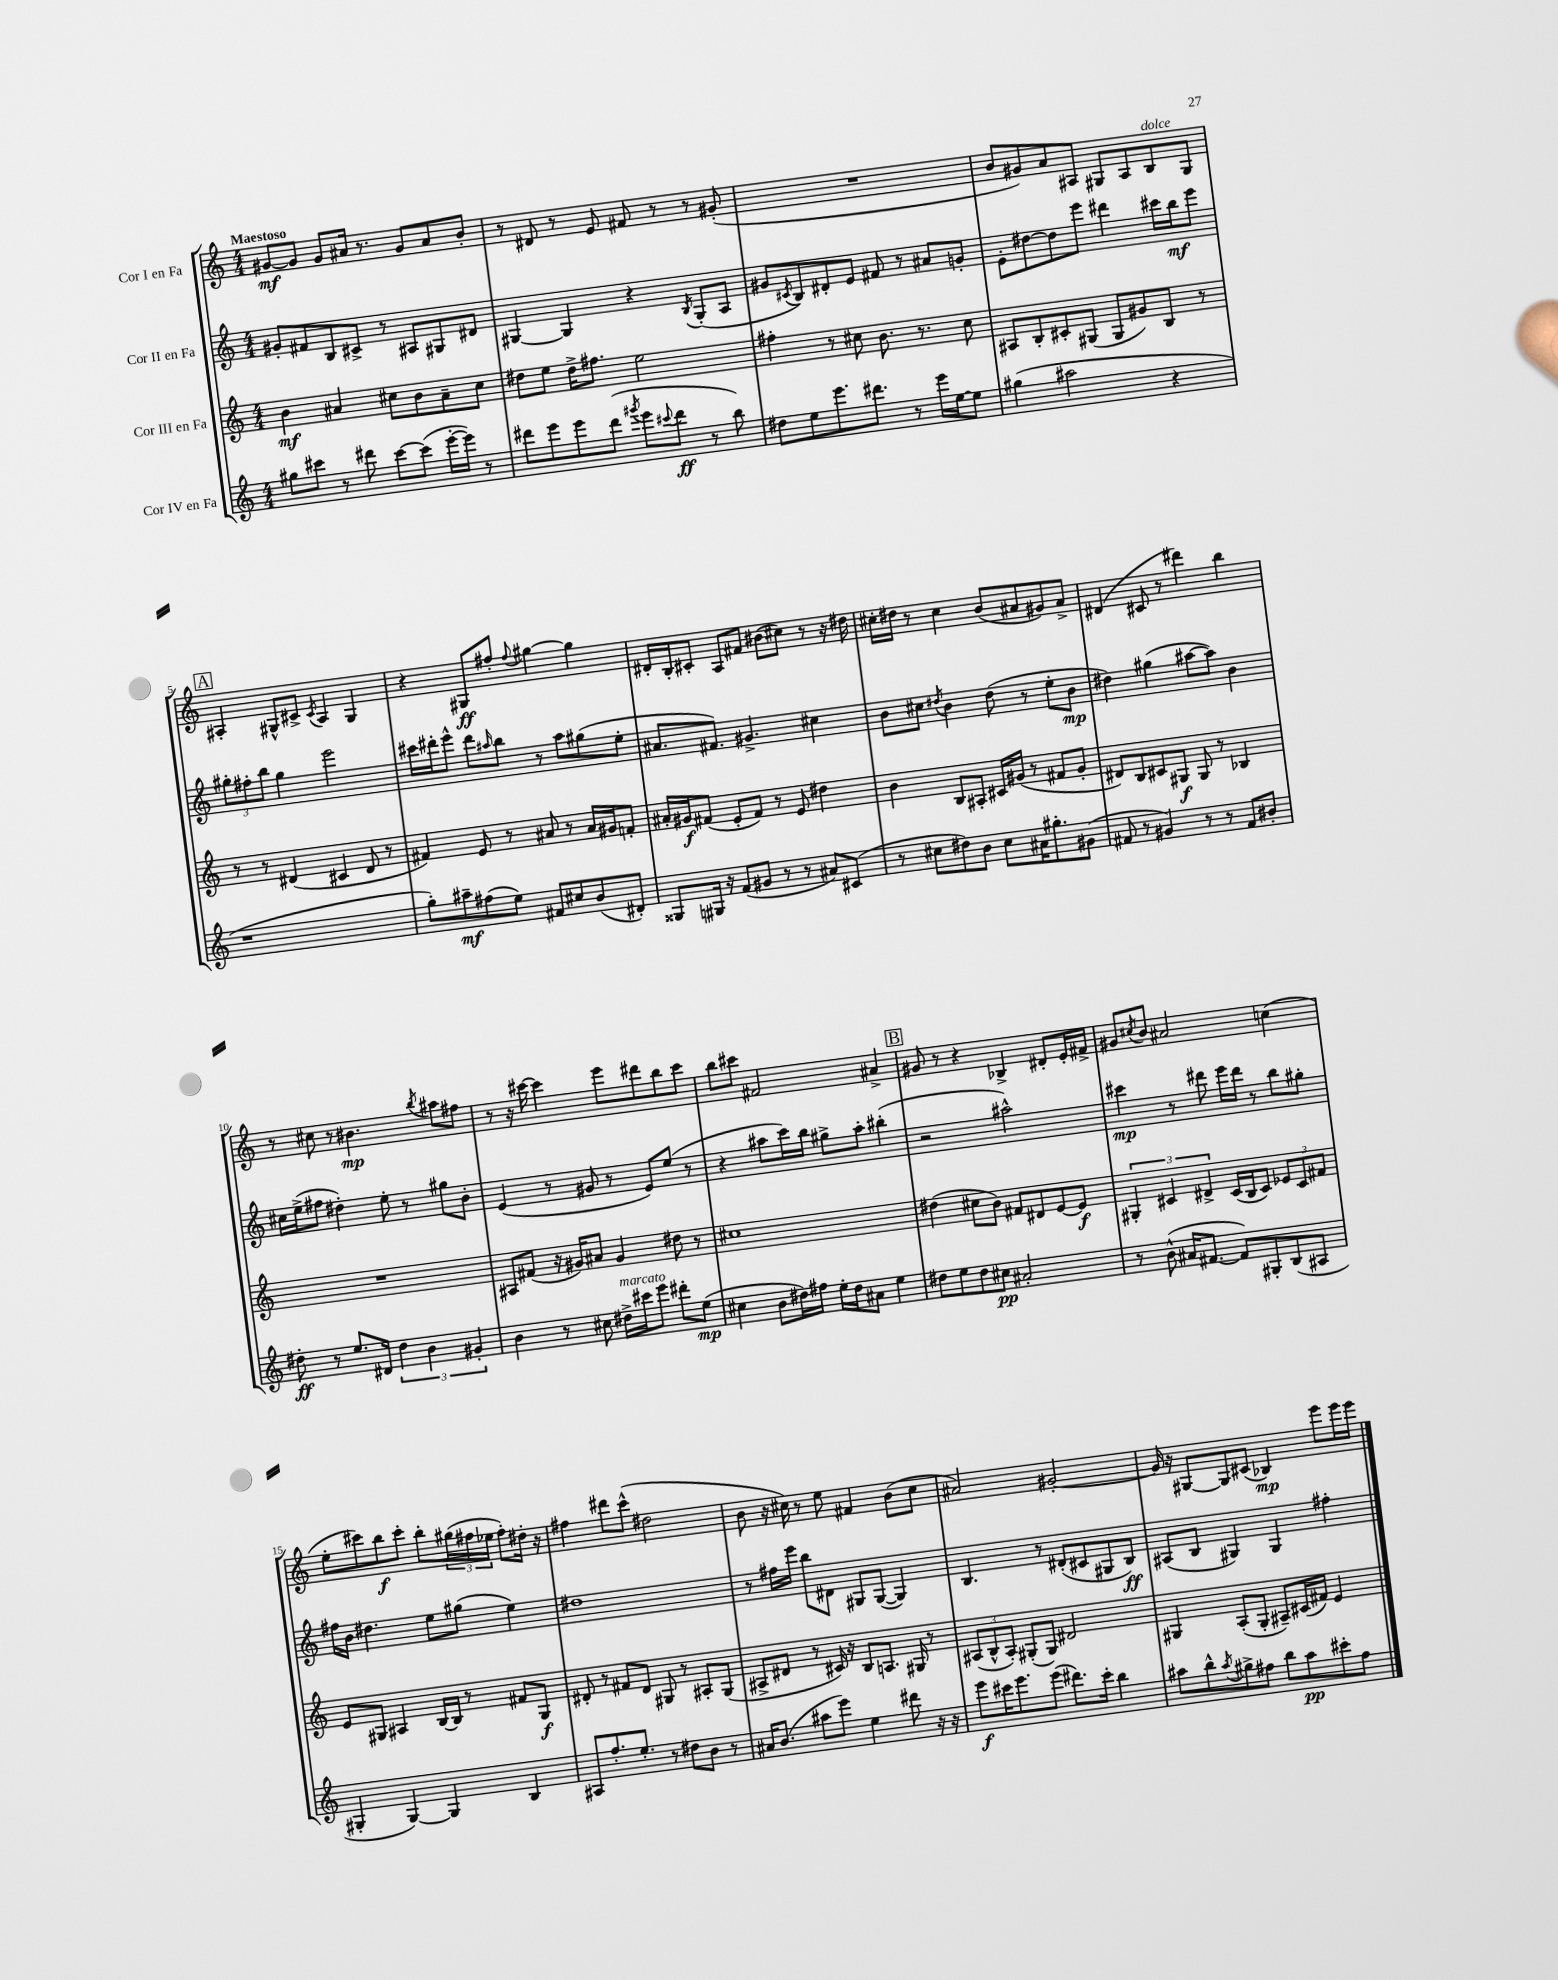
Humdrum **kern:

**kern	**dynam	**kern	**dynam	**kern	**dynam	**kern	**dynam
*part4	*part4	*part3	*part3	*part2	*part2	*part1	*part1
*staff4	*staff4	*staff3	*staff3	*staff2	*staff2	*staff1	*staff1
*I"Cor IV en Fa	*	*I"Cor III en Fa	*	*I"Cor II en Fa	*	*I"Cor I en Fa	*
*clefG2	*	*clefG2	*	*clefG2	*	*clefG2	*
*k[]	*	*k[]	*	*k[]	*	*k[]	*
*M4/4	*	*M4/4	*	*M4/4	*	*M4/4	*
=1	=1	=1	=1	=1	=1	=1	=1
!	!	!	!	!	!	!LO:TX:a:B:t=Maestoso	!
8gg#X\L	.	4b\	mf	8g#X'/L	.	[8g#X/L	mf
8ccc#X\J	.	.	.	8f#X/	.	8g#/J]	.
8r	.	4a#X/	.	8B/	.	8g#/L	.
8ddd#X\	.	.	.	8c#X^/J	.	16a#X/Jk	.
.	.	.	.	.	.	8.r	.
[8ccc#\L	.	8cc#X\L	.	8r	.	.	.
(8ccc#\J]	.	8b\	.	8A#X/L	.	8g#/L	.
[16eee'\LL	.	8a#~\	.	8G#X/	.	8a#/	.
16eee\JJ])	.	.	.	.	.	.	.
8r	.	8cc#\J	.	8d#X/J	.	8b'/J	.
=2	=2	=2	=2	=2	=2	=2	=2
8ddd#X\L	.	8dd#X\L	.	[4G#X/	.	8r	.
8eee\	.	8ee\J	.	.	.	8d#X/	.
8eee\	.	16dd#^\KL	.	4G#/]	.	8r	.
.	.	8.ff#X\J	.	.	.	.	.
(8ddd#\J	.	.	.	.	.	8e/	.
8qggg#X/	.	.	.	.	.	.	.
8eee\L	.	2ee\	.	4r	.	8f#X/	.
8qqccc#X/	.	.	.	.	.	.	.
8ddd#\J	ff	.	.	.	.	8r	.
.	.	.	.	8qB/	.	.	.
8r	.	.	.	(8G#'/L	.	8r	.
8bb\)	.	.	.	8A/J	.	(8g#X'/	.
=3	=3	=3	=3	=3	=3	=3	=3
8dd#X\L	.	4ff#X'\	.	8g#X/L	.	1r	.
.	.	.	.	8qc#X/	.	.	.
8ee\	.	.	.	8B/)	.	.	.
8.eee\	.	8r	.	8d#X'/	.	.	.
.	.	8cc#X\	.	8e/J	.	.	.
8.ddd#X\J	.	.	.	.	.	.	.
.	.	8.b\	.	8f#X/	.	.	.
8r	.	.	.	8r	.	.	.
.	.	8.r	.	.	.	.	.
16eee\LL	.	.	.	8a#X/L	.	.	.
[16ee\J	.	.	.	.	.	.	.
8ee\J]	.	8cc#\	.	8gn'/J	.	.	.
=4	=4	=4	=4	=4	=4	=4	=4
(4gg#X\	.	8A#X/L	.	8e'\L	.	8b/L	.
.	.	8B'/	.	[8dd#X\	.	8g#X/)	.
2aa#X\	.	8c#X'/	.	8dd#\]	.	8a/	.
.	.	(8G#X/J	.	8eee\J	.	8A#X/J	.
.	.	8G#/L	.	4ddd#X\	.	8G#X/L	.
.	.	8g#X/)	.	.	.	8A#/	.
!	!	!	!	!	!	!LO:TX:a:i:t=dolce	!
4r	.	8B/J	.	16ccc#X\LL	.	8B/	.
.	.	.	.	16bb\J	mf	.	.
.	.	8r	.	8eee\J	.	8G#/J	.
!!LO:LB:g=z
!!LO:REH:place=s1:t=A
=5	=5	=5	=5	=5	=5	=5	=5
1r	.	8r	.	12gg#X'\L	.	4A#X'/	.
.	.	.	.	12ff#X'\	.	.	.
.	.	8r	.	.	.	.	.
.	.	.	.	12bb\J	.	.	.
.	.	(4d#X/	.	4gg#\	.	8G#X^^/L	.
.	.	.	.	.	.	8c#X^/J	.
.	.	.	.	.	.	8qc#/	.
.	.	4c#X/	.	2eee\	.	4A#/	.
.	.	8d#/	.	.	.	4G#/	.
.	.	8r	.	.	.	.	.
=6	=6	=6	=6	=6	=6	=6	=6
8gg'\L)	.	4f#X/)	.	16ccc#X\LL	.	4r	.
.	.	.	.	16ddd#X'\J	.	.	.
8aa#X~\	mf	.	.	8eee^^\J	.	.	.
(8ff#X\	.	8e/	.	8ddd#\L	.	8G#X/L	ff
.	.	.	.	16qqaa#X/	.	.	.
8ee\J)	.	8r	.	8bb\J	.	8ff#X'/J	.
.	.	.	.	.	.	8qqff#/	.
8f#X/L	.	8a#X/	.	8r	.	[4gg#X\	.
8cc#X/	.	8r	.	8aa#\L	.	.	.
(8b/	.	16a#/LL	.	(8gg#X\	.	4gg#\]	.
.	.	16g#X/J	.	.	.	.	.
8d#X'/J)	.	8fn'/J	.	8ee'\J	.	.	.
=7	=7	=7	=7	=7	=7	=7	=7
8G##X/L	.	16a#X'/LL	.	8.a#X/L	.	16d#X'/LL	.
.	.	16g#X/J	f	.	.	16B'/J	.
16G#X/Jk	.	(8f#X/J	.	.	.	8c#X'/J	.
16r	.	.	.	8.f#X/J)	.	.	.
(8f/L	.	8e'/L	.	.	.	8A/L	.
8g#X/J	.	8f#/J)	.	4.g#X^/	.	8f#X/J	.
8r	.	8r	.	.	.	(8b#X\L	.
8r	.	8e/	.	.	.	8cc#X\J)	.
8a#X/L)	.	4dd#X\	.	4cc#X\	.	8r	.
(8c#X/J	.	.	.	.	.	16r	.
.	.	.	.	.	.	16dd#X\	.
=8	=8	=8	=8	=8	=8	=8	=8
8r	.	4b\	.	8b\L	.	16cc#X'\LL	.
.	.	.	.	.	.	16dd#X\JJ	.
8cc#X\L	.	.	.	8cc#X\J	.	8r	.
.	.	.	.	8qdd#X/	.	.	.
8dd#X\)	.	8B/L	.	4b\	.	4cc#\	.
8b\J	.	8A#X'/J	.	.	.	.	.
8cc#\L	.	16c#X/LL	.	(8dd#\	.	(8b/L	.
.	.	(16g#X/JJ	.	.	.	.	.
16a#X\K	.	8r	.	8r	.	8a#X/	.
8.gg#X'\	.	.	.	.	.	.	.
.	.	8f#X/L	.	8ee'\L	.	8g#X/)	.
(8g#X\J	.	8g#'/J	.	8b\J	mp	8a#^/J	.
=9	=9	=9	=9	=9	=9	=9	=9
8f#X/	.	8d#X/L)	.	4dd#X\)	.	(4d#X/	.
8r	.	8B/	.	.	.	.	.
4g#X/)	.	8c#X/	.	(4gg#X\	.	8c#X/	.
.	.	8G#X/J	f	.	.	8r	.
8r	.	8G#/	.	[8aa#X\L	.	4ddd#X\)	.
8r	.	8r	.	8aa#\J])	.	.	.
8f#/L	.	4B-X/	.	4b\	.	4bb\	.
8b#X'/J	.	.	.	.	.	.	.
!!LO:LB:g=z
=10	=10	=10	=10	=10	=10	=10	=10
8dd#X'\	ff	1r	.	16cc#X\LL	.	8r	.
.	.	.	.	(16ee^\J	.	.	.
8r	.	.	.	8ff#X\J	.	8cc#X\	.
8.ee/L	.	.	.	4dd#X'\)	.	8r	.
.	.	.	.	.	.	4.b#X\	mp
16d#X/Jk	.	.	.	.	.	.	.
6dd#\	.	.	.	8ee'\	.	.	.
.	.	.	.	8r	.	.	.
6b\	.	.	.	.	.	.	.
.	.	.	.	.	.	8qbb/	.
.	.	.	.	8gg#X\L	.	8aa#X\L	.
6g#X'/	.	.	.	.	.	.	.
.	.	.	.	8b'\J	.	8ff#X\J	.
=11	=11	=11	=11	=11	=11	=11	=11
4b\	.	8A#X/L	.	(4e/	.	8r	.
.	.	(8f#X/J	.	.	.	16r	.
.	.	.	.	.	.	[16ccc#X\	.
8r	.	16r	.	8r	.	4ccc#\]	.
.	.	16g#X/KL)	.	.	.	.	.
8cc#X\	.	8a#X/J	.	8g#X/	.	.	.
!LO:TX:a:i:t=marcato	!	!	!	!	!	!	!
16dd#X^\LL	.	4g#/	.	8r	.	8eee\L	.
16ccc#X\J	.	.	.	.	.	.	.
8eee\J	.	.	.	8e/L)	.	8ddd#X\	.
8ddd#X'\L	.	8dd#X\	.	(8ee/J	.	8bb\	.
(8ee\J	mp	8r	.	8r	.	8ccc#\J	.
=12	=12	=12	=12	=12	=12	=12	=12
4cc#X\	.	1cc#X	.	4r	.	8bb\L	.
.	.	.	.	.	.	8ccc#X\J	.
8b\L	.	.	.	8aa#X\L	.	2f#X/	.
16dd#X\L)	.	.	.	16ccc\L)	.	.	.
16ff#X\JJ	.	.	.	16bb\JJ	.	.	.
16ee'\LL	.	.	.	8gg#X^\L	.	.	.
16dd#\J	.	.	.	.	.	.	.
8a#X\J	.	.	.	8aa#'\J	.	.	.
4ee\	.	.	.	(4bb#X'\	.	4a#X^/	.
!!LO:REH:place=s1:t=B
=13	=13	=13	=13	=13	=13	=13	=13
8dd#X\L	.	(4dd#X\	.	2r	.	8g#X/	.
8ee\	.	.	.	.	.	8r	.
8dd#\	.	8cc#X\L	.	.	.	4r	.
8cc#X\J	pp	8b\J)	.	.	.	.	.
2a#X'/	.	8f#X/L	.	2aa#X^^\)	.	4B-X^/	.
.	.	8d#X/	.	.	.	.	.
.	.	[8e/	.	.	.	8d#X'/L	.
.	.	8e/J]	f	.	.	16e'/L	.
.	.	.	.	.	.	16f#X^/JJ	.
=14	=14	=14	=14	=14	=14	=14	=14
8r	.	6G#X'/	.	4ccc#X\	mp	8g#X/L	.
.	.	.	.	.	.	8qcc#X/	.
(8b^^\	.	.	.	.	.	8b/J	.
.	.	6c#X/	.	.	.	.	.
16a#X/KL	.	.	.	8r	.	2a#X/	.
[8.f#X/J	.	.	.	.	.	.	.
.	.	6d#X^/	.	.	.	.	.
.	.	.	.	8ddd#X\	.	.	.
8f#/L])	.	(16c#/LL	.	16eee\LL	.	.	.
.	.	16B/J	.	16ddd#\JJ	.	.	.
8G#X'/	.	8c#/J)	.	8r	.	.	.
(8B/	.	12e-X/L	.	8bb\L	.	(4ccn\	.
.	.	12c#/	.	.	.	.	.
8A#X/J	.	.	.	8gg#X'\J	.	.	.
.	.	12f#X/J	.	.	.	.	.
!!LO:LB:g=z
=15	=15	=15	=15	=15	=15	=15	=15
4G#X'/	.	8e/L	.	16ff#X\LL	.	8ee'\L	.
.	.	.	.	16b\JJ	.	.	.
.	.	8G#X/J	.	4.dd#X\	.	8ccc#X\)	.
[4G#/)	.	4A#X/	.	.	.	8bb\	f
.	.	.	.	.	.	8ccc#'\J	.
4G#/]	.	[16B/LL	.	8ee\L	.	8bb'\L	.
.	.	16B/JJ]	.	.	.	.	.
.	.	8r	.	(8gg#X\J	.	(24gg#X\L	.
.	.	.	.	.	.	24ff#X\	.
.	.	.	.	.	.	24ee-X\JJ	.
4B/	.	8f#X/L	.	4ee\)	.	8ff#'\L)	.
.	.	8G#/J	f	.	.	16dd#X'\Jk	.
.	.	.	.	.	.	16r	.
=16	=16	=16	=16	=16	=16	=16	=16
8A#X/L	.	8d#X'/	.	1dd#X	.	4ff#X\	.
8.ff'/	.	8r	.	.	.	.	.
.	.	8f#X/L	.	.	.	8ddd#X\L	.
8.ee'/J	.	.	.	.	.	.	.
.	.	8d#/J	.	.	.	(8ccc^^\J	.
8r	.	8G#X/	.	.	.	2dd#X\	.
8dd#X\L	.	8r	.	.	.	.	.
8b\J	.	8A#X'/L	.	.	.	.	.
8r	.	(8G#/J	.	.	.	.	.
=17	=17	=17	=17	=17	=17	=17	=17
16a#X/KL	.	8A#X^/L	.	8r	.	8b\	.
(8.b/J	.	.	.	.	.	.	.
.	.	8d#X/J	.	16ff#X\LL	.	16r	.
.	.	.	.	16eee\JJ	.	16cc#X\)	.
8aa#X\L	.	8r	.	8bb\L	.	8r	.
8eee\J)	.	16c#X/)	.	8d#X\J	.	8ee\	.
.	.	16r	.	.	.	.	.
4ee\	.	8B/L	.	8G#X/L	.	4f#X/	.
.	.	8.An/J	.	([8G#/J	.	.	.
8ddd#X\	.	.	.	4G#/])	.	(8b\L	.
.	.	16G#X/	.	.	.	.	.
16r	.	8r	.	.	.	8cc#\J	.
16r	.	.	.	.	.	.	.
=18	=18	=18	=18	=18	=18	=18	=18
8eee\L	f	(12A#X/L	.	4.B/	.	2a#X/)	.
.	.	12B^^/	.	.	.	.	.
16ccc#X\K	.	.	.	.	.	.	.
.	.	12A#'/J)	.	.	.	.	.
8.eee\	.	.	.	.	.	.	.
.	.	(8G#X'/L	.	.	.	.	.
(8eee\J	.	8G#/J)	.	8r	.	.	.
8.ddd#X\L)	.	2d#X/	.	(8d#X'/L	.	[2g#X'/	.
.	.	.	.	8c#X/	.	.	.
16ccc#'\Jk	.	.	.	.	.	.	.
4bb\	.	.	.	8G#X/	.	.	.
.	.	.	.	8B/J)	ff	.	.
=19	=19	=19	=19	=19	=19	=19	=19
8aa#X\L	.	4G#X/	.	(8A#X/L	.	16g#/]	.
.	.	.	.	.	.	16r	.
8bb^^\	.	.	.	8B/J	.	[8G#X/L	.
8qaa#/	.	.	.	.	.	.	.
8gg#X^\	.	(8A'/L	.	4G#X/)	.	8G#/]	.
8ff#X\J	.	8G#'/J	.	.	.	(8c#X/J	.
8bb\L	.	8A#X~/L)	.	4G#/	.	4B-X/)	mp
8aa#\	pp	(16c#X/L	.	.	.	.	.
.	.	16f#X/JJ)	.	.	.	.	.
8ccc#X'\	.	4e/	.	4ff#X'\	.	8eee\L	.
8ff#\J	.	.	.	.	.	16eee\L	.
.	.	.	.	.	.	16eee\JJ	.
==	==	==	==	==	==	==	==
*-	*-	*-	*-	*-	*-	*-	*-
